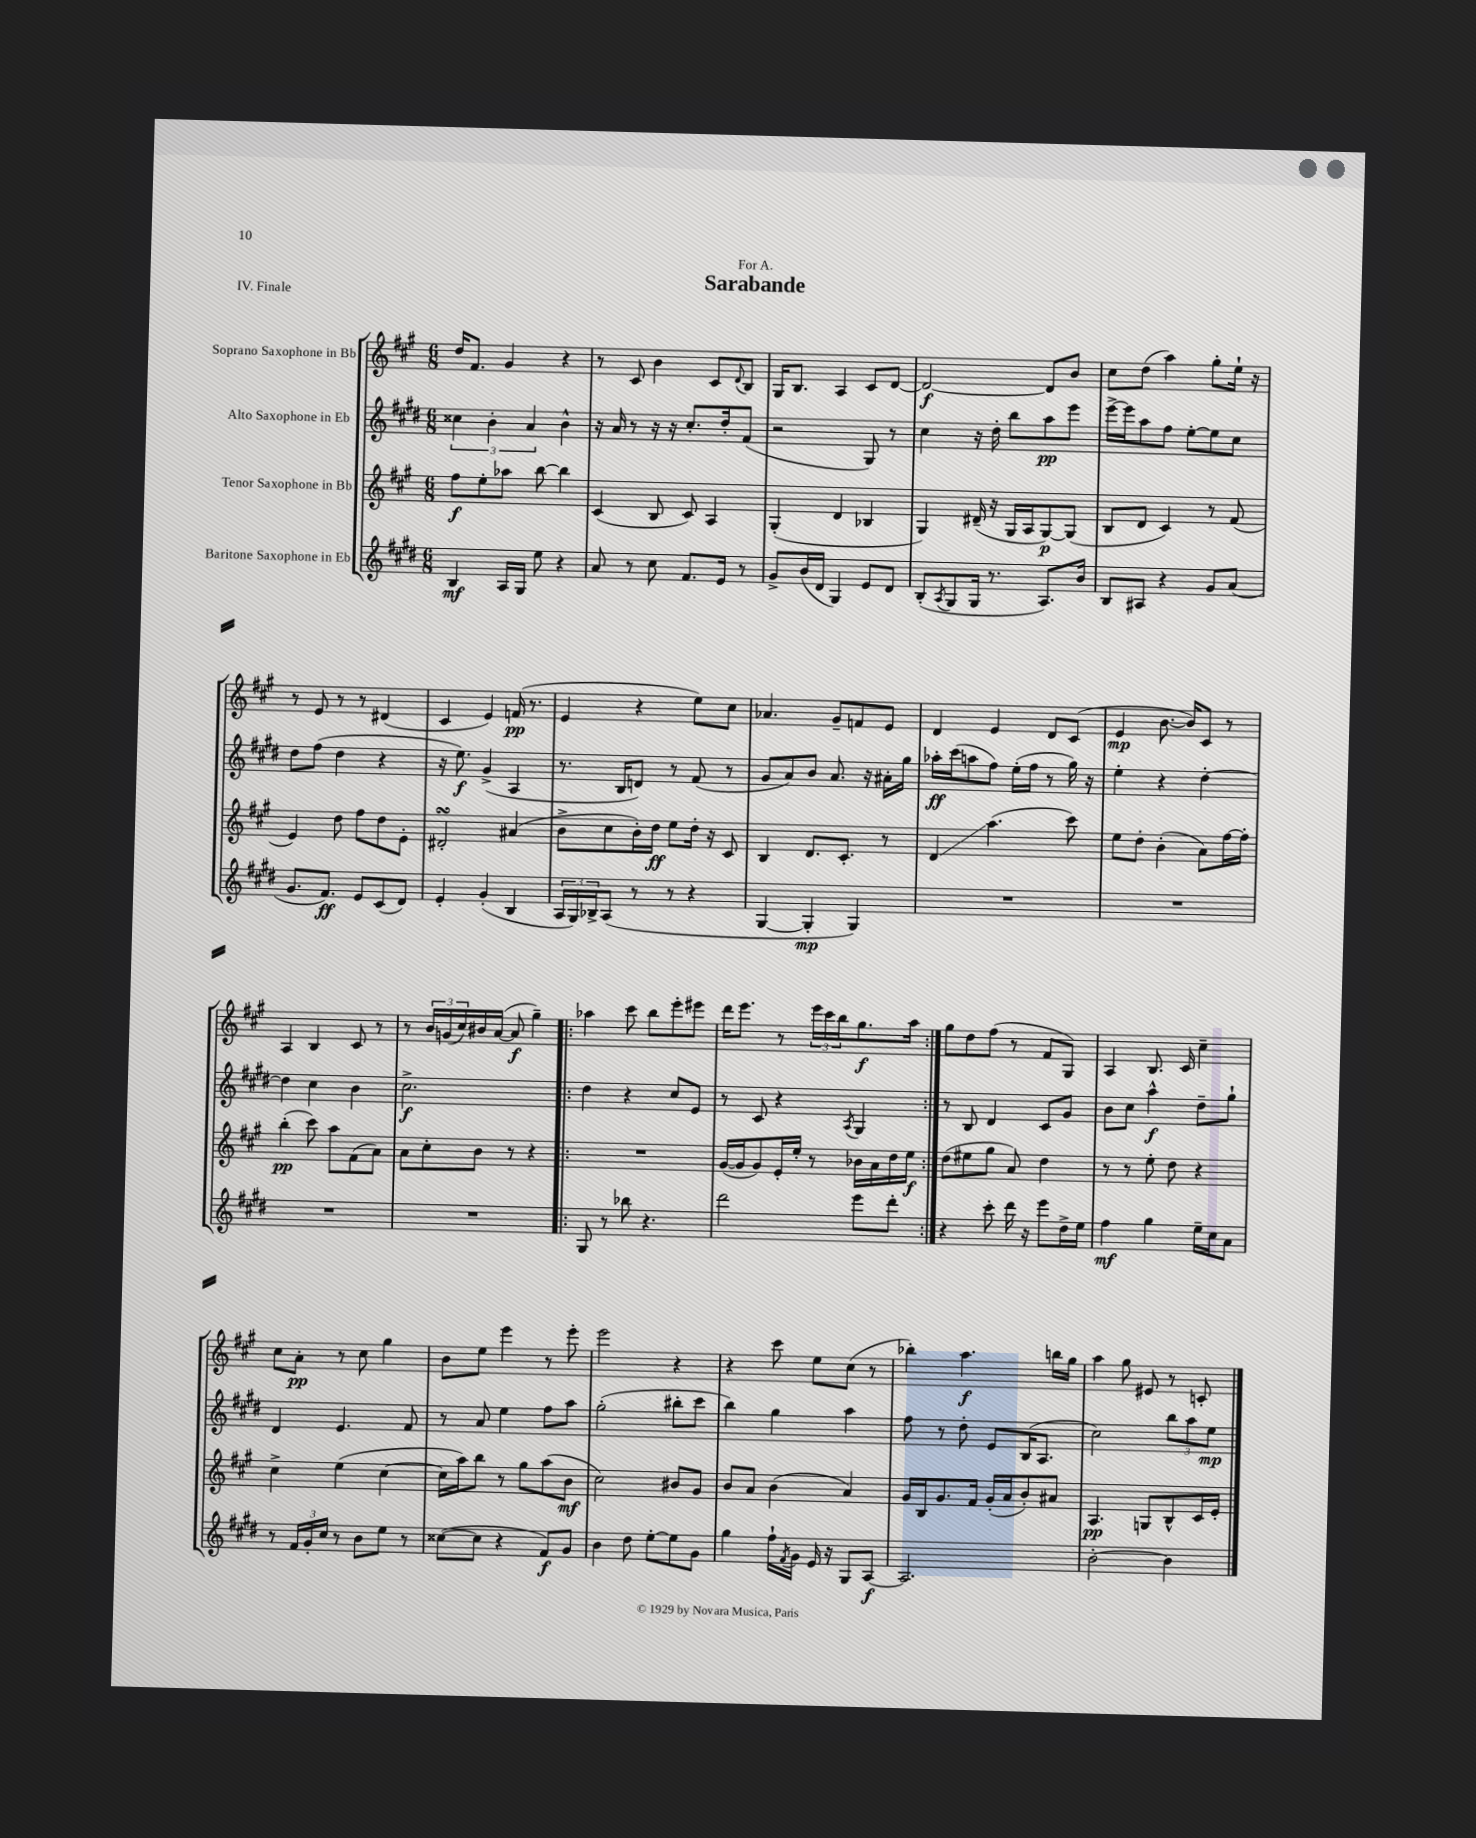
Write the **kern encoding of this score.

**kern	**kern	**kern	**kern
*staff4	*staff3	*staff2	*staff1
*clefG2	*clefG2	*clefG2	*clefG2
*k[f#c#g#d#]	*k[f#c#g#]	*k[f#c#g#d#]	*k[f#c#g#]
*M6/8	*M6/8	*M6/8	*M6/8
4B/	8ff#\L	6cc##\	16dd/LK
.	.	.	8.f#/J
.	8ee'\	.	.
.	.	6b'\	.
16A/LL	8aa-\J	.	4g#/
16G#/JJ	.	.	.
.	.	6a/	.
8ee\	[8bb\	.	.
4r	4bb\]	4b^^\	4r
=	=	=	=
8a/	(4c#/	16r	8r
.	.	16a/	.
8r	.	8r	8c#/
8cc#\	8B/	16r	4b\
.	.	16r	.
8.f#/L	8c#/)	8.cc#'/L	.
.	4A/	.	8c#/L
16e/Jk	.	16dd#'/k	.
.	.	.	8qqd/
8r	.	(8f#/J	8B/J
=	=	=	=
8g#^/L	(4G#'/	2r	16G#/LK
.	.	.	8.B/J
(16b/L	.	.	.
16d#/JJ	.	.	.
4G#/)	4d/	.	4A/
8e/L	4B-/	8G#/)	8c#/L
8d#/J	.	8r	[8d/J
=	=	=	=
(8B'/L	4G#/)	4cc#\	2d/_
8qA/	.	.	.
8G#/	.	.	.
16G#/Jk	(16d#~/	16r	.
8.r	16r	16dd#'\	.
.	16G#/LL	8bb\L	.
.	16A/J	.	.
8.A/L)	[8G#/)	8aa\	8d/]L
.	(8G#/]J	8eee\J	8b/J
16b/Jk	.	.	.
=	=	=	=
8B/L	8B/L	[16eee^\LL	8cc#\L
.	.	16eee\]J	.
8A#/J	8d/J	8aa\	(8dd\J
4r	4c#/)	8ff#\J	4aa\)
.	.	[8ee'\L	.
8g#/L	8r	8ee\]	8gg#'\L
(8a/J	(8f#/	8cc#\J	16ee`\Jk
.	.	.	16r
=	=	=	=
8.g#/L	4e/)	8dd#\L	8r
.	.	(8ff#\J	8e/
8.f#/J)	.	.	.
.	8dd\	4dd#\	8r
8e/L	8ff#\L	.	8r
(8c#/	8dd\	4r	(4d#/
8d#/J)	8e'\J	.	.
=	=	=	=
4e'/	2d#'/	16r	4c#/
.	.	8.ee\)	.
(4g#'/	.	(4g#^/	4e/)
4B/	(4a#/	4A/	(16f/
.	.	.	8.r
=	=	=	=
24A/LL	8b^\L	8.r	4e/
24G#/)	.	.	.
24B-^/J	.	.	.
(8A/J	8cc#\	.	.
.	.	16B/LK	.
8r	16b'\L)	8d/J)	4r
.	16dd\JJ	.	.
8r	8ee\L	8r	.
4r	16dd'\Jk	(8f#/	8ee\L)
.	16r	.	.
.	8c#/	8r	8cc#\J
=	=	=	=
[4G#/	4B/	8g#/L	4.a-/
.	.	8a/)	.
4G#'/]	8.d/L	8b/J	.
.	.	8.a/	8g#~/L
.	8.c#'/J	.	.
4G#/)	.	.	8f/
.	.	16r	.
.	8r	16a#'\LL	8e/J
.	.	16gg#\JJ	.
=	=	=	=
2.r	4d/	16aa-'\LL	4d/
.	.	(16ccc#\J	.
.	.	8aa\	.
.	(4.aa\	8ff#\J)	4e/
.	.	(16ee'\LL	.
.	.	16ff#\JJ	.
.	.	8r	8d/L
.	8ccc#\)	16gg#\)	(8c#/J
.	.	16r	.
=	=	=	=
2.r	8ee\L	4ee'\	4e/
.	8dd'\J	.	.
.	(4b'\	4r	[8.b\
.	.	.	16b/]LK)
.	8a\L)	[4dd#'\	8c#/J
.	[16ff#\L	.	8r
.	16ff#'\]JJ	.	.
=	=	=	=
2.r	(4bb'\	4dd#\]	4A/
.	8ccc#\)	4cc#\	4B/
.	8aa\L	.	.
.	(8f#\	4b\	8c#/
.	8a\J)	.	8r
=	=	=	=
2.r	8a\L	2.cc#^\	8r
.	8cc#'\	.	24b/LL
.	.	.	(24g/
.	.	.	24cc#/)
.	8b\J	.	16b#/
.	.	.	([16a/JJ
.	8r	.	8a/]
.	4r	.	4gg#~\)
=!|:	=!|:	=!|:	=!|:
8G#/	2.r	4dd#\	4aa-\
8r	.	.	.
8bb-\	.	4r	8ccc#\
4.r	.	.	8bb\L
.	.	8cc#/L	8eee'\
.	.	8e/J	8eee#\J
=	=	=	=
2ddd#\	([16g#/LL	8r	16ddd\LK
.	16g#/]J	.	8.eee\J
.	8g#/)	8c#/	.
.	16e'/L	4r	8r
.	16ee'/JJ	.	.
.	8r	.	24eee\LL
.	.	.	24ccc#\
.	.	.	24bb\J
.	.	8qA/	.
8eee\L	16b-\LL	4G#/	8.gg#\
.	16a\	.	.
8ddd#'\J	16dd\	.	.
.	16ee\JJ	.	16aa\Jk
=:|!	=:|!	=:|!	=:|!
4r	(8dd\L	8r	8gg#\L
.	8ee#\	8B/	8dd\
8ccc#'\	8gg#\J	4d#/	(8ff#\J
16ddd#\	8a/)	.	8r
16r	.	.	.
8eee\L	4dd\	8c#/L	8f#/L
16dd#^\L	.	8g#/J	8G#/J)
16ee\JJ	.	.	.
=	=	=	=
4ff#\	8r	8b\L	4A/
.	8r	8cc#\J	.
4gg#\	8ee'\	4aa^^\	8.B/
.	8dd\	.	.
.	.	.	16c#/
16ee~\LL	4r	8dd#~\L	4cc#~\
16cc#\J	.	.	.
8a\J	.	8gg#`\J	.
=	=	=	=
8r	4cc#^\	4d#/	8cc#\L
24f#/LL	.	.	8a'\J
24g#'/	.	.	.
24cc#/JJ	.	.	.
8r	(4ee\	4.e/	8r
8b\L	.	.	8cc#\
8ee\J	[4cc#\	.	4gg#\
8r	.	8f#/	.
=	=	=	=
([8cc##\L	16cc#\]LL	8r	8b\L
.	16aa\J)	.	.
8cc##\]J	8bb\J	8a/	8ee\J
4r	8r	4ee\	4eee\
.	8gg#\L	.	.
8f#/L)	(8aa\	8ff#\L	8r
8g#/J	8b\J	8aa\J	8eee'\
=	=	=	=
4b\	2cc#\)	(2gg#'\	2eee\
8dd#\	.	.	.
[8ee'\L	.	.	.
8ee\]	8b#/L	8bb#'\L	4r
8g#\J	8g#/J	8ccc#\J	.
=	=	=	=
4gg#\	8b/L	4bb\)	4r
.	8a/J	.	.
16ff#`\LL	(4b\	4gg#\	8ccc#\
8qf#/	.	.	.
16g#\JJ	.	.	.
16e/	.	.	8ee\L
16r	.	.	.
8G#/L	4a/)	4aa\	(8cc#\J
[8A/J	.	.	8r
=	=	=	=
2.A/]	16g#/LL	8ff#\	4bb-'\)
.	16B/J	.	.
.	8.g#/	8r	.
.	.	8dd#'\	4.aa\
.	16f#/Jk	.	.
.	(16g#'/LL	8e/L	.
.	16a/J	.	.
.	8b'/)	(16B/K	.
.	.	8.A/J	.
.	8a#/J	.	16bb\LL
.	.	.	16gg#\JJ
=	=	=	=
[2b'\	4.A/	2cc#\)	4aa\
.	.	.	8gg#\
.	8G/L	.	8e#/
4b\]	8B^^/	12bb\L	8r
.	.	12aa\	.
.	16c#/L	.	8c'/
.	.	12ee\J	.
.	16e'/JJ	.	.
==	==	==	==
*-	*-	*-	*-
